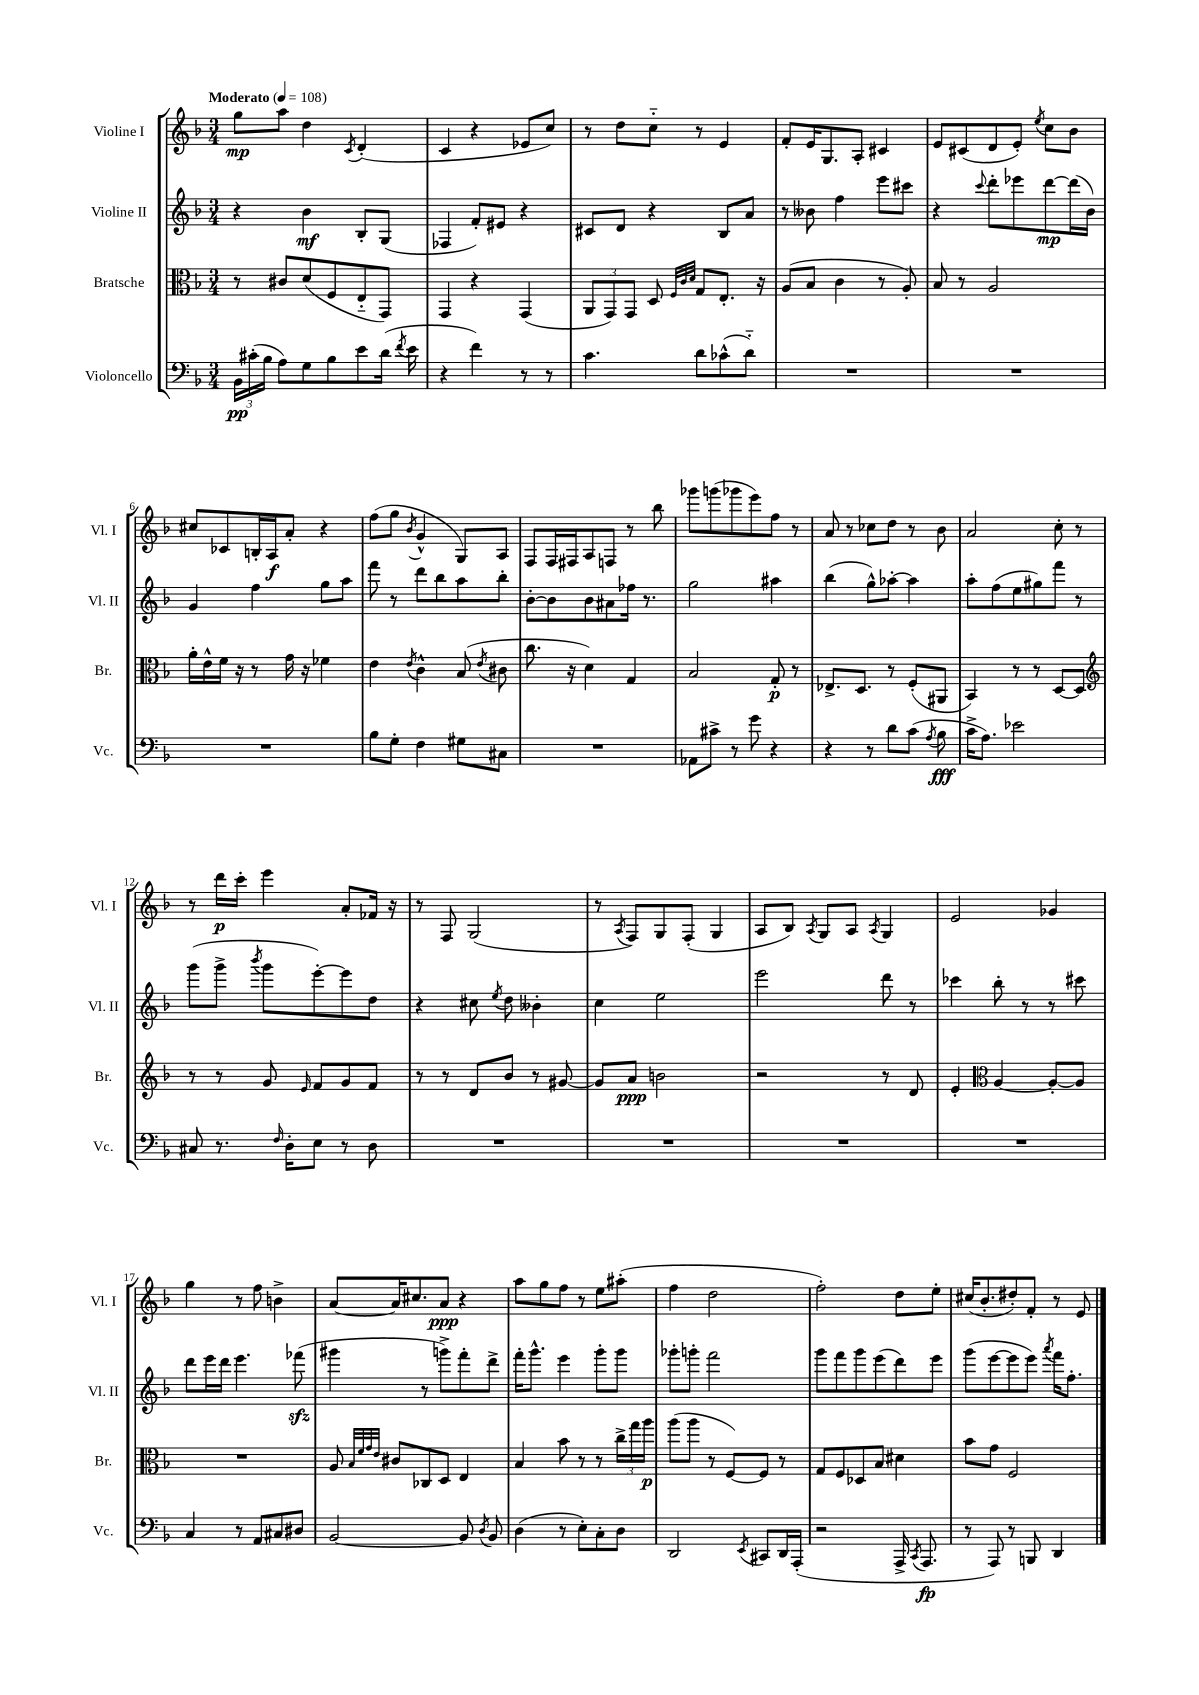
<<
\new StaffGroup <<
\new Staff = "s0" \with { instrumentName = "Violine I" shortInstrumentName = "Vl. I" } {
    \clef treble \key f \major \numericTimeSignature \time 3/4 \tempo "Moderato" 4 = 108
    \autoBeamOff g''8[\mp a''8] d''4 \acciaccatura { c'8 } d'4-.( |
    c'4 r4 ees'8[ c''8]) |
    r8 d''8[ c''8]-_ r8 e'4 |
    f'8[-. e'16 g8. a8]-. cis'4 |
    e'8[ cis'8( d'8 e'8]-.) \acciaccatura { e''8 } c''8[ bes'8] |
    cis''8[ ces'8 b16-. a16\f a'8]-. r4 |
    f''8[( g''8] \acciaccatura { bes'8 } g'4-^ g8[) a8] |
    f8[ f16 fis16 a8 f8] r8 bes''8 |
    ges'''8[ g'''8( ges'''8 e'''8) f''8] r8 |
    a'8 r8 ces''8[ d''8] r8 bes'8 |
    a'2 c''8-. r8 |
    r8 d'''16[\p c'''16]-. e'''4 a'8[-. fes'16] r16 |
    r8 f8 g2( |
    r8 \acciaccatura { a8 } f8[) g8 f8]-.( g4 |
    a8[ bes8]) \acciaccatura { a8 } g8[ a8] \acciaccatura { a8 } g4 |
    e'2 ges'4 |
    g''4 r8 f''8 b'4-> |
    a'8[~ a'16 cis''8. a'8]\ppp r4 |
    a''8[ g''8 f''8] r8 e''8[ ais''8]-.( |
    f''4 d''2 |
    f''2-.) d''8[ e''8]-. |
    cis''16[( bes'8.-. dis''8-.) f'8]-. r8 e'8 \bar "|." |
}
\new Staff = "s1" \with { instrumentName = "Violine II" shortInstrumentName = "Vl. II" } {
    \clef treble \key f \major \numericTimeSignature \time 3/4
    \autoBeamOff r4 bes'4\mf bes8[-. g8]( |
    fes4 f'8[-.) eis'8] r4 |
    cis'8[ d'8] r4 bes8[ a'8] |
    r8 beses'8 f''4 e'''8[ cis'''8] |
    r4 \appoggiatura { c'''8 } d'''8[-. ees'''8 d'''8~\mp d'''16( bes'16]) |
    g'4 f''4 g''8[ a''8] |
    f'''8 r8 d'''8[ bes''8 a''8 bes''8]-. |
    bes'8[~-. bes'8 bes'8 ais'8 fes''16] r8. |
    g''2 ais''4 |
    bes''4( g''8[-^) aes''8]~-. aes''4 |
    a''8[-. f''8( e''8 gis''8) f'''8] r8 |
    g'''8[( g'''8]-> \acciaccatura { bes'''8 } g'''8[ e'''8~-.) e'''8 d''8] |
    r4 cis''8 \acciaccatura { e''8 } d''8 beses'4-. |
    c''4 e''2 |
    e'''2 d'''8 r8 |
    ces'''4 bes''8-. r8 r8 cis'''8 |
    d'''8[ e'''16 d'''16] e'''4. fes'''8\sfz( |
    gis'''4 r8 g'''8[->) f'''8-. d'''8]-> |
    f'''16[-. g'''8.]-^ e'''4 g'''8[-. g'''8] |
    ges'''8[-. g'''8]-. f'''2 |
    g'''8[ f'''8 g'''8 e'''8( d'''8) e'''8] |
    g'''8[( e'''8~ e'''8 e'''8]) \acciaccatura { a'''8 } f'''16[ f''8.]-. \bar "|." |
}
\new Staff = "s2" \with { instrumentName = "Bratsche" shortInstrumentName = "Br." } {
    \clef alto \key f \major \numericTimeSignature \time 3/4
    \autoBeamOff r8 cis'8[ d'8( f8 e8-_ g,8]) |
    g,4 r4 g,4( |
    \tuplet 3/2 { a,8[ g,8) g,8] } d8 \grace { f32[ c'32 d'32] } g8[ e8.]-. r16 |
    a8[( bes8] c'4 r8 a8-.) |
    bes8 r8 a2 |
    a'16[-. e'16-^ f'16] r16 r8 g'16 r16 fes'4 |
    e'4 \acciaccatura { e'8 } c'4-^ bes8( \acciaccatura { e'8 } cis'8 |
    c''8. r16 d'4) g4 |
    bes2 g8-.\p r8 |
    ees8.[-> d8.] r8 f8[-.( ais,8] |
    bes,4) r8 r8 d8[~ d8] |
    \clef treble r8 r8 g'8 \grace { e'16 } f'8[ g'8 f'8] |
    r8 r8 d'8[ bes'8] r8 gis'8~ |
    gis'8[ a'8]\ppp b'2 |
    r2 r8 d'8 |
    e'4-. \clef alto a4~ a8[~-. a8] |
    R2. |
    a8 \grace { bes32[ f'32 g'32 e'32] } cis'8[ ces8 d8] e4 |
    bes4 bes'8 r8 r8 \tuplet 3/2 { c''16[-> g''16 a''16]\p } |
    a''8[( a''8] r8 f8[~) f8] r8 |
    g8[ f8 des8 bes8] dis'4 |
    bes'8[ g'8] f2 \bar "|." |
}
\new Staff = "s3" \with { instrumentName = "Violoncello" shortInstrumentName = "Vc." } {
    \clef bass \key f \major \numericTimeSignature \time 3/4
    \autoBeamOff \tuplet 3/2 { bes,16[\pp cis'16-.( bes16] } a8[) g8 bes8 e'8 d'16]( \acciaccatura { f'8 } e'16 |
    r4 f'4) r8 r8 |
    c'4. d'8[ ces'8-^( d'8]-_) |
    R2. |
    R2. |
    R2. |
    bes8[ g8]-. f4 gis8[ cis8] |
    R2. |
    aes,8[ cis'8]-> r8 g'8 r4 |
    r4 r8 d'8[ c'8]( \acciaccatura { a8 } bes8\fff |
    c'16[-> a8.]) ees'2 |
    cis8 r8. \grace { f16 } d16[-. e8] r8 d8 |
    R2. |
    R2. |
    R2. |
    R2. |
    c4 r8 a,8[ cis8 dis8] |
    bes,2~ bes,8 \acciaccatura { d8 } bes,8 |
    d4( r8 e8[-.) c8-. d8] |
    d,2 \acciaccatura { e,8 } cis,8[ d,16 a,,16]-.( |
    r2 a,,16-> \acciaccatura { c,8 } a,,8.\fp |
    r8 a,,8) r8 b,,8 d,4 \bar "|." |
}
>>
>>
